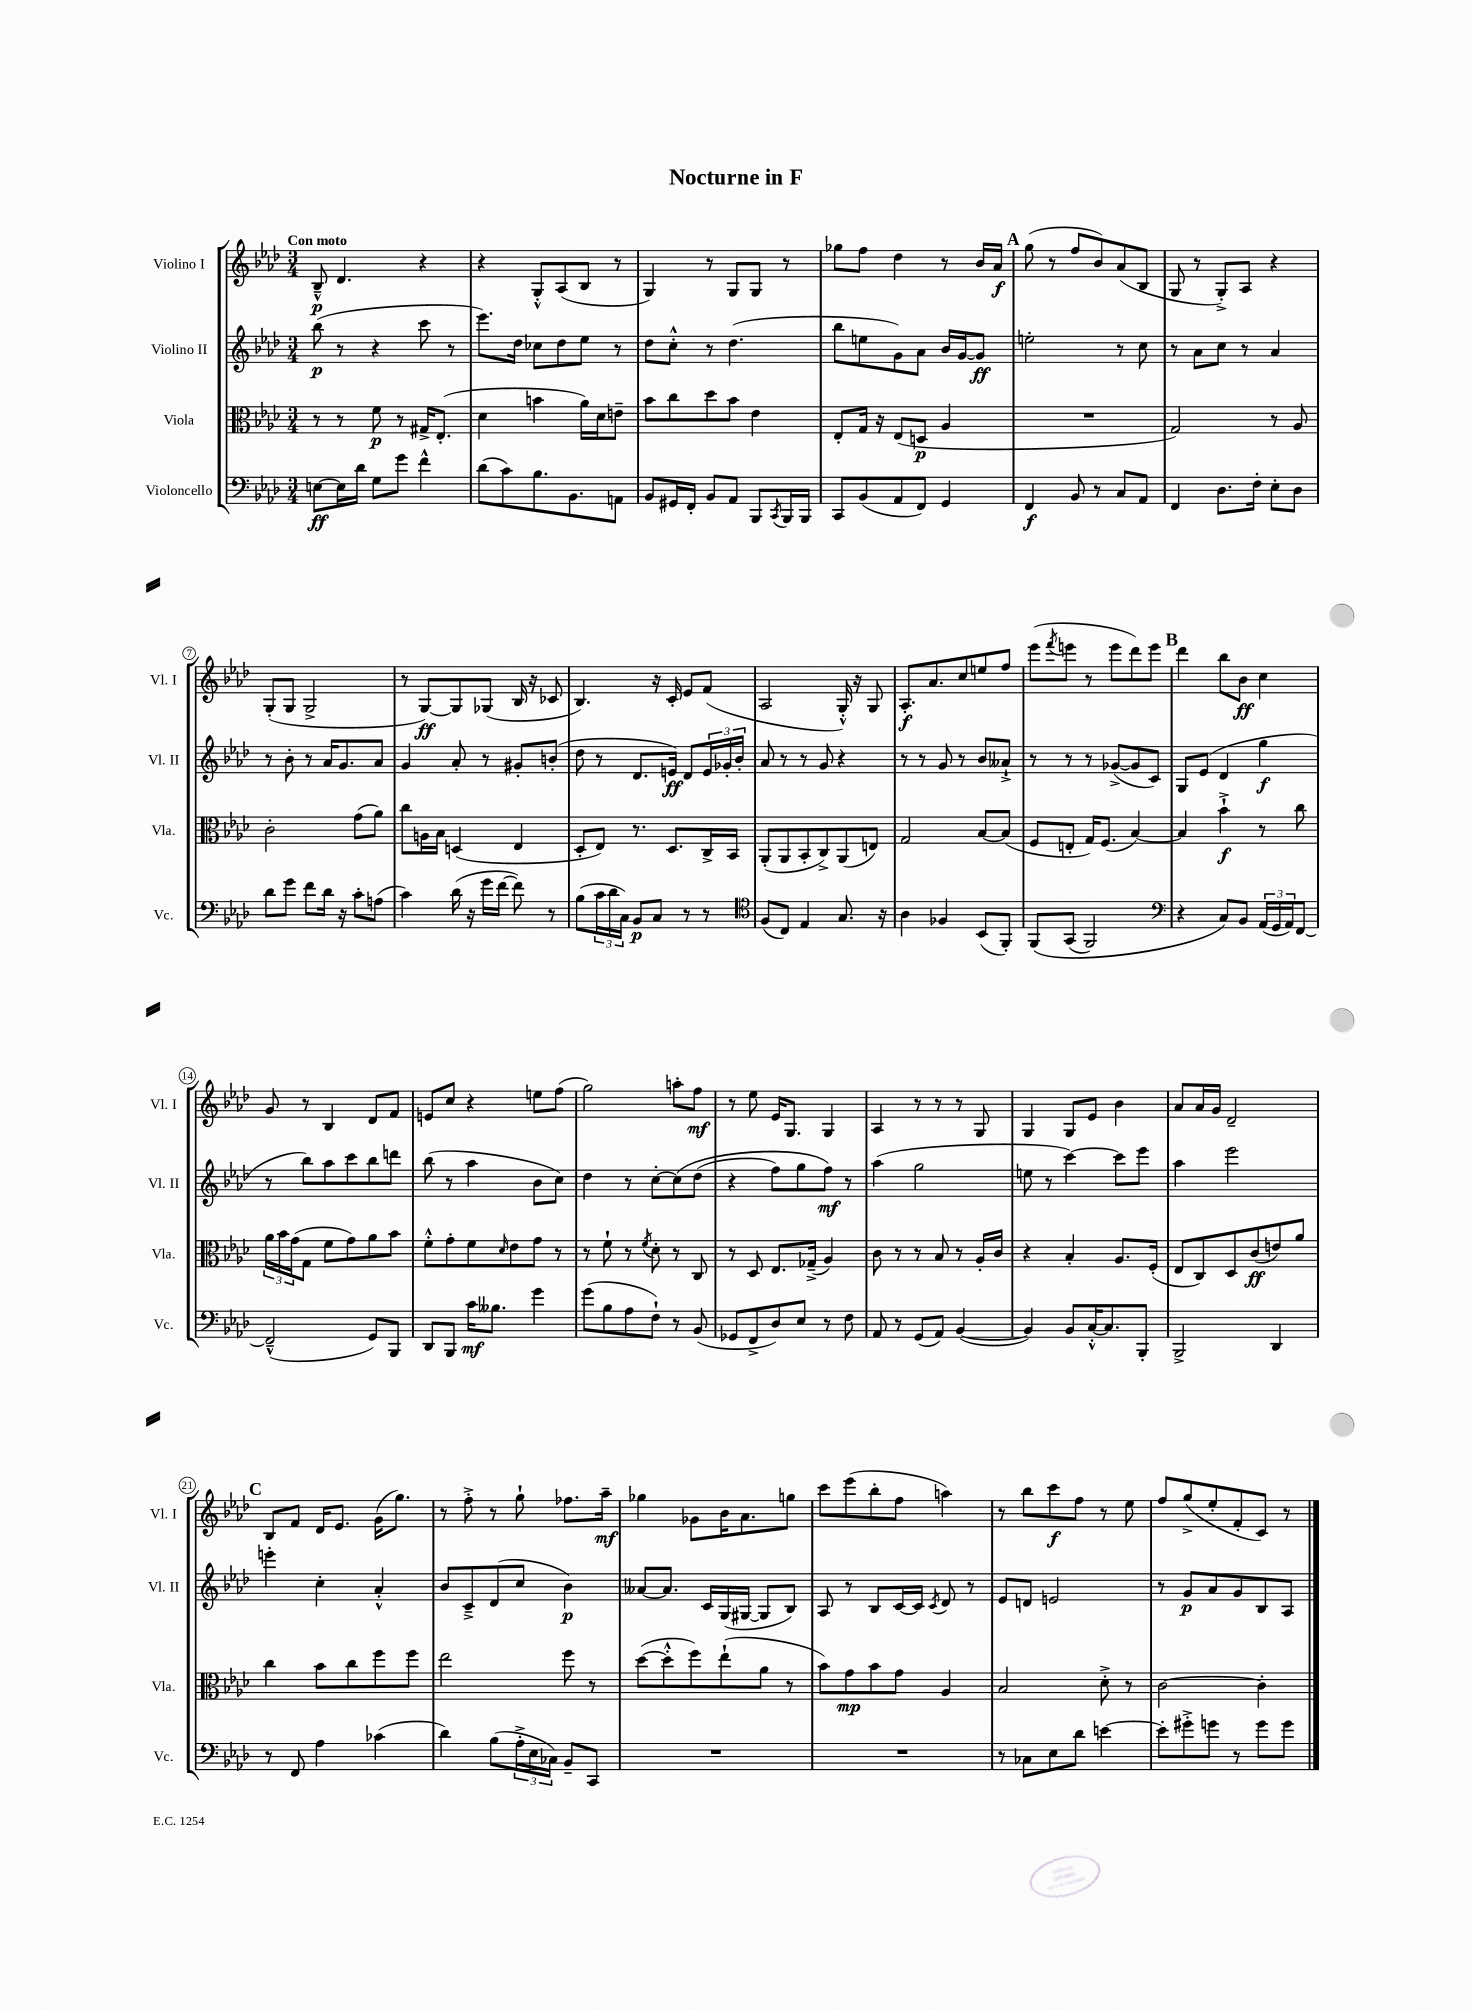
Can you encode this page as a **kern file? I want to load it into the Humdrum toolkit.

**kern	**kern	**kern	**kern
*staff4	*staff3	*staff2	*staff1
*clefF4	*clefC3	*clefG2	*clefG2
*k[b-e-a-d-]	*k[b-e-a-d-]	*k[b-e-a-d-]	*k[b-e-a-d-]
*M3/4	*M3/4	*M3/4	*M3/4
[8E	8r	(8bb-	8B-~^^
16E]	8r	8r	4.d-
16d-	.	.	.
8G	8f	4r	.
8g	8r	.	.
4f^^	16G#^	8ccc	4r
.	(8.E-'	.	.
.	.	8r	.
=	=	=	=
(8d-	4d-	8.eee-)	4r
8c)	.	.	.
.	.	16dd-	.
8.B-	4b	8cc-	8G'^^
.	.	8dd-	(8A-
8.BB-	.	.	.
.	16a-)	8ee-	8B-
.	16d-	.	.
8AA	8e~	8r	8r
=	=	=	=
8BB-	8b-	8dd-	4G)
16GG#	8cc	8cc'^^	.
16FF'	.	.	.
8BB-	8dd-	8r	8r
8AA-	8b-	(4.dd-	8G
8BBB-	4e-	.	8G
8qCC	.	.	.
16BBB-	.	.	8r
16BBB-	.	.	.
=	=	=	=
8CC	8E-'	8bb-	8gg-
(8BB-	16G	8ee	8ff
.	16r	.	.
8AA-	(8E-	8g)	4dd-
8FF)	8D	8a-	.
4GG	4A-	16b-	8r
.	.	[16g	.
.	.	8g]	16b-
.	.	.	16a-
=	=	=	=
4FF	2.r	2ee'	(8gg
.	.	.	8r
8BB-	.	.	8ff
8r	.	.	8b-)
8C	.	8r	(8a-
8AA-	.	8cc	8B-
=	=	=	=
4FF	2G)	8r	8G
.	.	8a-	8r
8.D-	.	8cc	8G'^)
.	.	8r	8A-
16F'	.	.	.
8E-'	8r	4a-	4r
8D-	8A-	.	.
=	=	=	=
8d-	2c'	8r	(8G'
8g	.	8b-'	8G
8f	.	8r	2G^
16d-	.	16a-	.
16r	.	8.g	.
8c'	(8g	.	.
(8A	8a-)	8a-	.
=	=	=	=
4c)	8cc	4g	8r
.	16A	.	[8G)
.	16B-	.	.
(16d-	(4D	8a-'	8G]
16r	.	.	.
16g	.	8r	(8G-
[16f	.	.	.
8f])	4E-	8g#'	16B-
.	.	.	16r
8r	.	(8b'	8c-
=	=	=	=
(8B-	8D-'	8dd-	4.B-)
24c	8E-)	8r	.
24d-	.	.	.
24C)	.	.	.
8BB-	8.r	8.d-	.
8C	.	.	16r
.	8.D-	16e)	16c'
8r	.	8d-	8e-
8r	16C^	24e	(8f
.	.	24g-'	.
.	16BB-	.	.
.	.	24b-'	.
=	=	=	=
*clefC4	*	*	*
(8F	(8AA-'	8a-	2A-
8C)	8AA-	8r	.
4E-	8BB-'	8r	.
.	8C^)	8g	.
8.G	(8AA-	4r	16G'^^)
.	.	.	16r
.	8E)	.	8G
16r	.	.	.
=	=	=	=
4A-	2G	8r	8.A-'
.	.	8r	.
.	.	.	8.a-
4F-	.	8g	.
.	.	8r	8cc
(8BB-	[8B-	8b-	8ee
8FF')	(8B-]	8a--`^	8ff
=	=	=	=
&(8FF	8F	8r	(8eee-
.	.	.	8qfff
(8GG	8E'	8r	8eee
2FF)	16G)	8r	8r
.	(8.F	.	.
.	.	([8g-^	8eee
.	[4B-)	8g-]	8ddd-)
.	.	8c)	8eee
=	=	=	=
*clefF4	*	*	*
4r	4B-]	8G	4ddd-
.	.	(8e-	.
8C&)	4b-`^	4d-	8bb-
8BB-	.	.	8b-
(24AA-	8r	4gg	4cc
24GG	.	.	.
24AA-)	.	.	.
[8FF	8cc	.	.
=	=	=	=
(2FF~^^]	24a-	8r	8g
.	24b-	.	.
.	(24g	.	.
.	8G	8bb-)	8r
.	8f	8aa-	4B-
.	8g)	8ccc	.
8GG)	8a-	8bb-	8d-
8BBB-	8b-	8ddd	8f
=	=	=	=
8DD-	8f'^^	(8bb-	8e
8BBB-	8g'	8r	8cc
16c	8f	4aa-	4r
8.B--	.	.	.
.	16qqd-	.	.
.	8e-	.	.
4g	8g	8b-	8ee
.	8r	8cc)	(8ff
=	=	=	=
(8g	8r	4dd-	2gg)
8B-	8f`	.	.
8A-	8r	8r	.
.	8qf	.	.
8F`)	8d-'	[8cc'	.
8r	8r	&(8cc]	8aa'
(8BB-	8C	(8dd-	8ff
=	=	=	=
8GG-	8r	4r	8r
8FF^	8D-	.	8ee-
8D-)	8.E-	8ff)	16e-
.	.	.	8.G
8E-	.	8gg	.
.	(16G-~^	.	.
8r	4A-)	8ff&)	4G
8F	.	8r	.
=	=	=	=
8AA-	8c	(4aa-	4A-
8r	8r	.	.
(8GG	8r	2gg	8r
8AA-)	8B-	.	8r
([4BB-	8r	.	8r
.	16A-'	.	8G
.	16c	.	.
=	=	=	=
4BB-])	4r	8ee	4G
.	.	8r	.
8BB-	4B-'	[4ccc)	8G
[16C'^^	.	.	8e-
8.C]	.	.	.
.	8.A-	8ccc]	4b-
8BBB-'	.	8eee-	.
.	(16F'	.	.
=	=	=	=
2BBB-^	8E-	4aa-	8a-
.	8C)	.	16a-
.	.	.	16g
.	8D-	2eee-	2d-~
.	(8c	.	.
4DD-	8e)	.	.
.	8a-	.	.
=	=	=	=
8r	4cc	4eee'	8B-
8FF	.	.	8f
4A-	8b-	4cc'	16d-
.	.	.	8.e-
.	8cc	.	.
(4c-	8ff	4a-'^^	(16g
.	.	.	8.gg)
.	8ff	.	.
=	=	=	=
4d-)	2ee-	8b-	8r
.	.	8c~^	8ff'^
(8B-	.	(8d-	8r
24A-'^	.	8cc	8gg`
24E-	.	.	.
24C-)	.	.	.
8BB-~	8ff	4b-)	8.ff-
8CC	8r	.	.
.	.	.	16aa-~
=	=	=	=
2.r	([8dd-	[8a--	4gg-
.	8dd-'^^]	8.a--]	.
.	8ff)	.	8g-
.	.	16c	.
.	(8ee-`	(16G	16b-
.	.	[16G#	8.a-
.	8a-	8G#]	.
.	8r	8B-)	8gg
=	=	=	=
2.r	8b-)	8A-	8ccc
.	8g	8r	(8eee-
.	8b-	8B-	8bb-'
.	8g	[16c	8ff
.	.	16c]	.
.	.	8qc	.
.	4A-	8d-	4aa)
.	.	8r	.
=	=	=	=
8r	2B-	8e-	8r
8C-	.	8d	8bb-
8E-	.	2e	8ccc
8d-	.	.	8ff
[4e	8d-'^	.	8r
.	8r	.	8ee-
=	=	=	=
8e']	[2c	8r	8ff
8g#'^	.	8g	(8gg^
8g	.	8a-	8ee-'
8r	.	8g	8f'
8g	4c']	8B-	8c)
8g	.	8A-	8r
==	==	==	==
*-	*-	*-	*-
